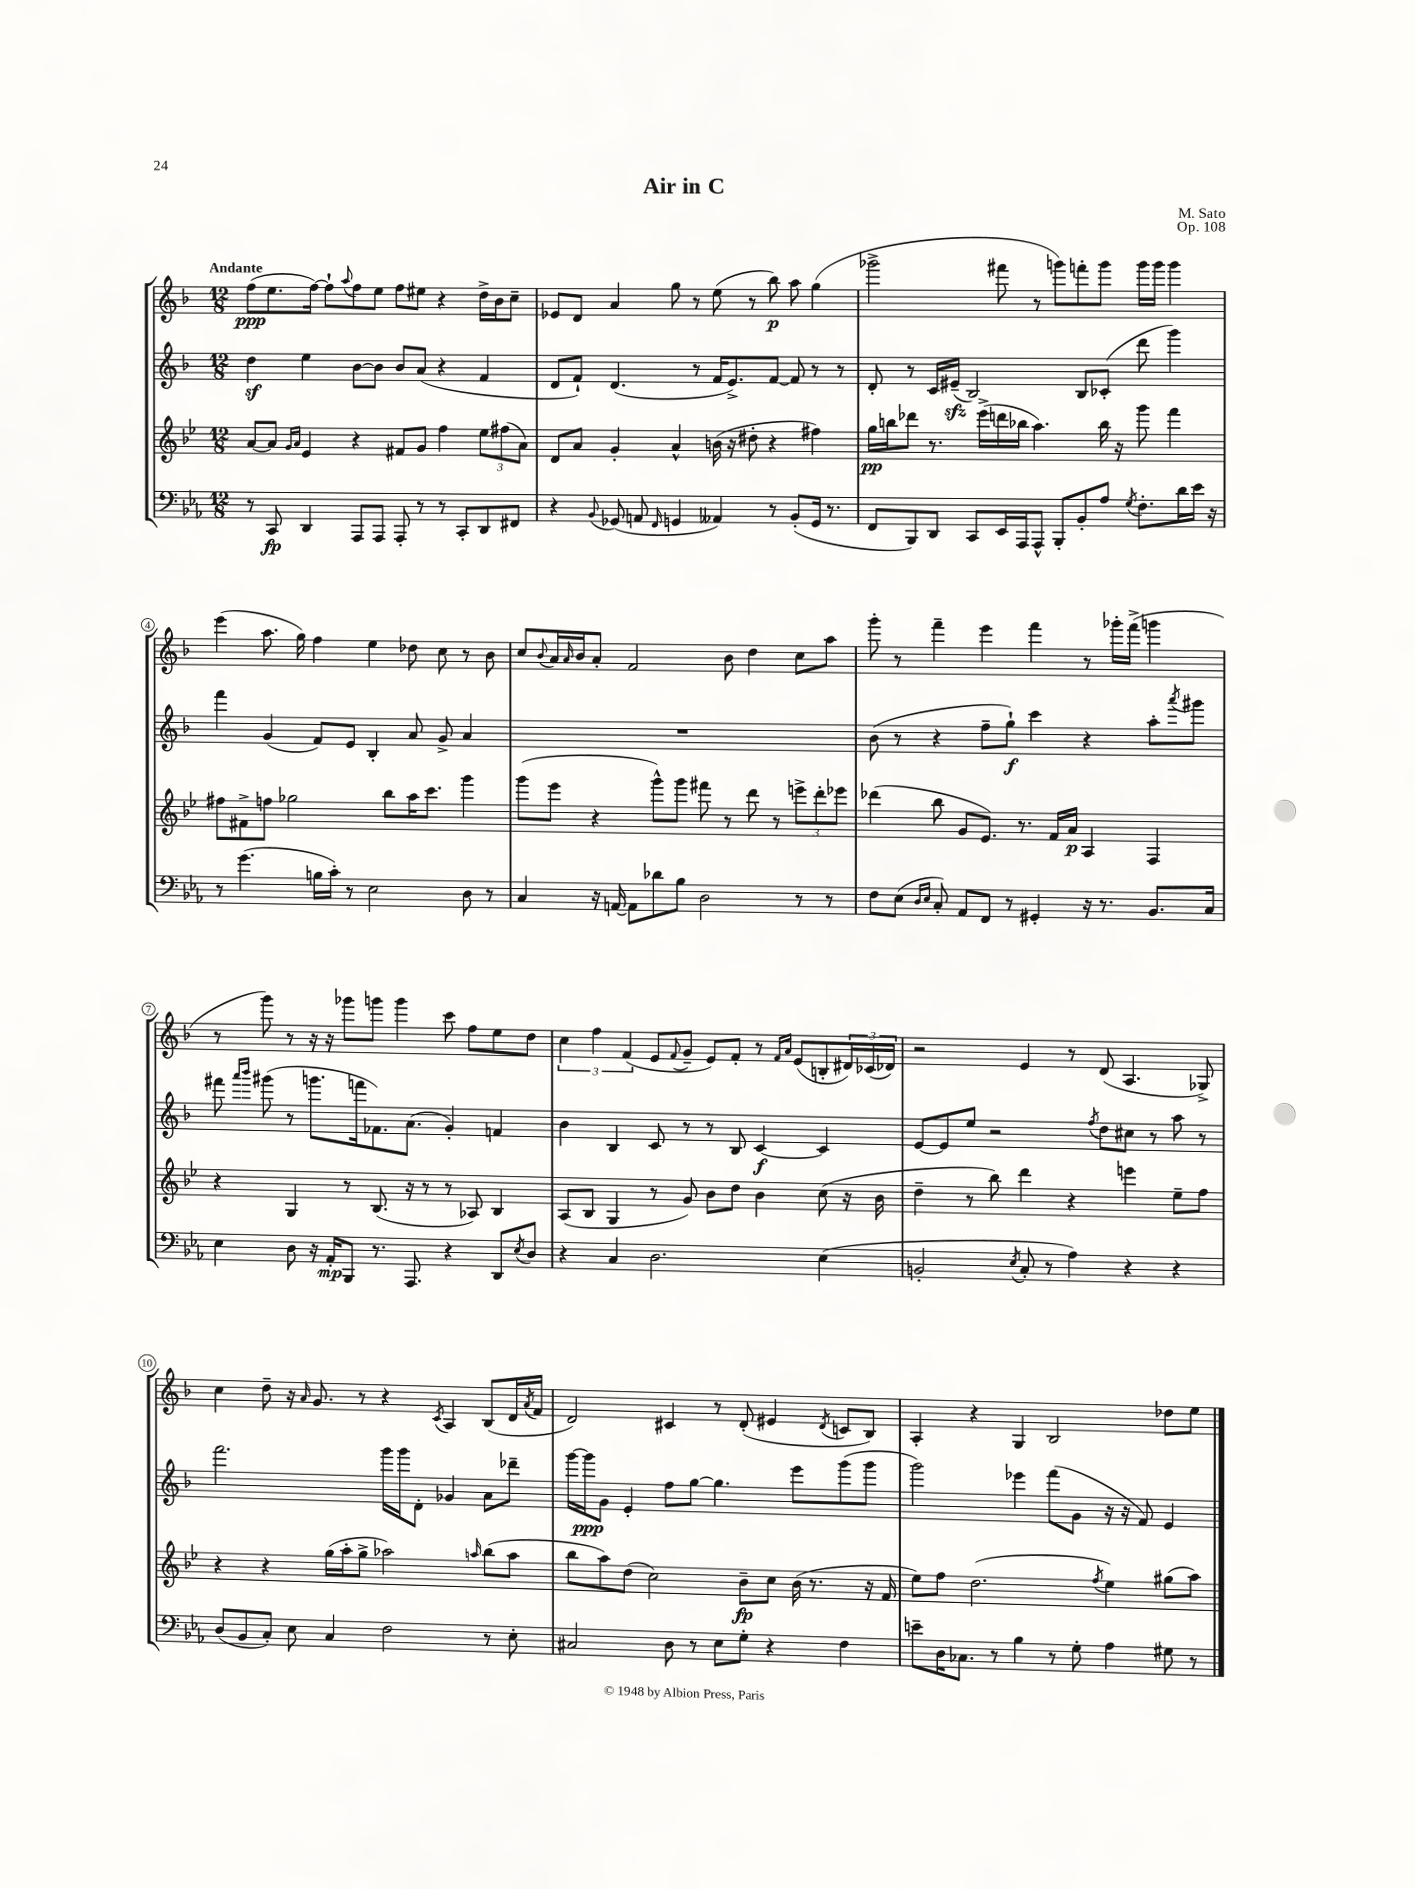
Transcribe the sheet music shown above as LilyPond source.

\header { title = "Air in C" composer = "M. Sato" opus = "Op. 108" }
<<
\new StaffGroup <<
\new Staff = "s0" {
    \clef treble \key f \major \numericTimeSignature \time 12/8 \tempo "Andante"
    f''8\ppp( e''8. f''16~) f''8-! \appoggiatura { a''8 } f''8 e''8 f''8 eis''8 r4 d''16-> bes'16 c''8-- |
    ees'8 d'8 a'4 g''8 r8 e''8( r8 bes''8\p) a''8 g''4( |
    ges'''2-> fis'''8 r8 g'''8) f'''8-. g'''8 g'''16 g'''16 g'''4 |
    e'''4( a''8. g''16) f''4 e''4 des''8 c''8 r8 bes'8 |
    c''8 \appoggiatura { bes'8 } a'16 \grace { a'16 } bes'16 a'8-. f'2 bes'8 d''4 c''8 a''8 |
    g'''8-. r8 f'''4-- e'''4 f'''4 r8 ges'''16-. f'''16->( g'''4 |
    r8 g'''8) r8 r16 r16 ges'''8 g'''8 g'''4 c'''8 f''8 e''8 d''8 |
    \tuplet 3/2 { c''4 f''4 f'4( } e'8 \appoggiatura { f'8 } g'8-- e'8) f'8-. r8 \grace { f'16 a'16 } e'8( b8-. \tuplet 3/2 { dis'16) ces'16( des'16) } |
    r2 e'4 r8 d'8( a4. ges8->) |
    c''4 d''8-- r16 \grace { a'16 } g'8. r8 r4 \acciaccatura { c'8 } a4 bes8( d'16 \acciaccatura { a'8 } f'16 |
    d'2) cis'4 r8 d'8-.( eis'4 \acciaccatura { d'8 } c'8 bes8) |
    a4-. r4 g4 bes2 des''8 e''8 \bar "|." |
}
\new Staff = "s1" {
    \clef treble \key f \major \numericTimeSignature \time 12/8
    d''4\sf e''4 bes'8~ bes'8 bes'8 a'8( r4 f'4 |
    d'8 f'8-!) d'4.( r8 f'16 e'8.->) f'8~ f'8 r8 r8 |
    d'8-. r8 c'16 eis'16--\sfz( bes2) bes8 ces'8-.( d'''8 g'''4) |
    f'''4 g'4( f'8) e'8 bes4-. a'8 g'8-> a'4 |
    R1. |
    bes'8( r8 r4 f''8-- g''8-!\f) c'''4 r4 a''8-. \acciaccatura { a'''8 } gis'''8 |
    fis'''8 \grace { a'''16 bes'''16 } gis'''8( r8 g'''8. f'''16 fes'8.) a'8.( g'4-.) f'4 |
    bes'4 bes4 c'8 r8 r8 bes8 c'4~\f c'4 |
    e'8~ e'8 e''8 r2 \acciaccatura { f''8 } d''8 cis''8 r8 a''8 r8 |
    f'''2. g'''16 g'''16 d'8-. ges'4 a'8 des'''8-- |
    g'''16~ g'''16\ppp g'8 e'4-. f''8 g''8~ g''4. e'''8 g'''8( g'''8 |
    g'''2) ees'''4 f'''8( g'8 r16 r16 f'8) e'4 \bar "|." |
}
\new Staff = "s2" {
    \clef treble \key bes \major \numericTimeSignature \time 12/8
    a'8~ a'8 \grace { g'16 a'16 } ees'4 r4 fis'8 g'8 f''4 \tuplet 3/2 { ees''8 fis''8( a'8) } |
    d'8 a'8 g'4-. a'4-^ b'16( r16 dis''8-. r4 fis''4) |
    g''16\pp b''16 des'''8 r8. ees'''16->( d'''16 bes''16 a''4.) bes''16 r16 g'''8 f'''4 |
    fis''8 fis'8-> f''8 ges''2 bes''8 a''16 c'''8. g'''4 |
    g'''8( ees'''8 r4 g'''8-^) g'''8 fis'''8 r8 d'''8 r8 \tuplet 3/2 { e'''8-> d'''8-. ees'''8 } |
    des'''4( bes''8 g'8 ees'8.) r8. f'16 a'16\p a4 f4 |
    r4 g4 r8 bes8.( r16 r8 r8 aes8) bes4 |
    a8( bes8 g4 r8 g'8) bes'8 d''8 bes'4 c''8( r16 bes'16 |
    d''4-- r8 bes''8) d'''4 r4 e'''4 ees''8-- f''8 |
    r4 r4 g''16( a''16-. g''8-> aes''2) \grace { a''16 } bes''8( a''8 |
    bes''8 a''8) d''8( c''2) bes'8--\fp c''8 bes'16( r8. r16 f'16 |
    ees''8) f''8 d''2.( \acciaccatura { f''8 } ees''4) gis''8( a''8) \bar "|." |
}
\new Staff = "s3" {
    \clef bass \key ees \major \numericTimeSignature \time 12/8
    r8 c,8\fp d,4 aes,,8 aes,,8 aes,,8-. r8 r8 c,8-. d,8 fis,8 |
    r4 \appoggiatura { bes,8 } ges,8( a,8 \grace { f,16 } g,4 aeses,4) r8 bes,8-.( g,16 r8. |
    f,8 bes,,8) d,8 c,8 ees,16 aes,,16 aes,,8-^ bes,,8-. bes,8-. aes8 \acciaccatura { g8 } f8.-. d'16 ees'16 r16 |
    r8 g'4.( b16 c'16-.) r8 ees2 d8 r8 |
    c4 r16 a,16~ a,8 des'8 bes8 d2 r8 r8 |
    f8 ees8( \grace { d16 ees16 } c8-.) aes,8 f,8 r8 gis,4-. r16 r8. bes,8. c16 |
    ees4 d8 r16 aes,16-.\mp bes,,8 r8. aes,,8. r4 d,8 \acciaccatura { ees8 } d8 |
    r4 c4 d2. ees4( |
    b,2-. \acciaccatura { ees8 } c8-. r8 aes4) r4 r4 |
    d8( bes,8 c8-.) ees8 c4 f2 r8 ees8-. |
    cis2 d8 r8 ees8 g8-. r4 f4 |
    e'8-- d16 ces8. r8 bes4 r8 g8-. aes4 gis8 r8 \bar "|." |
}
>>
>>
\layout { \context { \Score \override BarNumber.stencil = #(make-stencil-circler 0.1 0.3 ly:text-interface::print) } }
